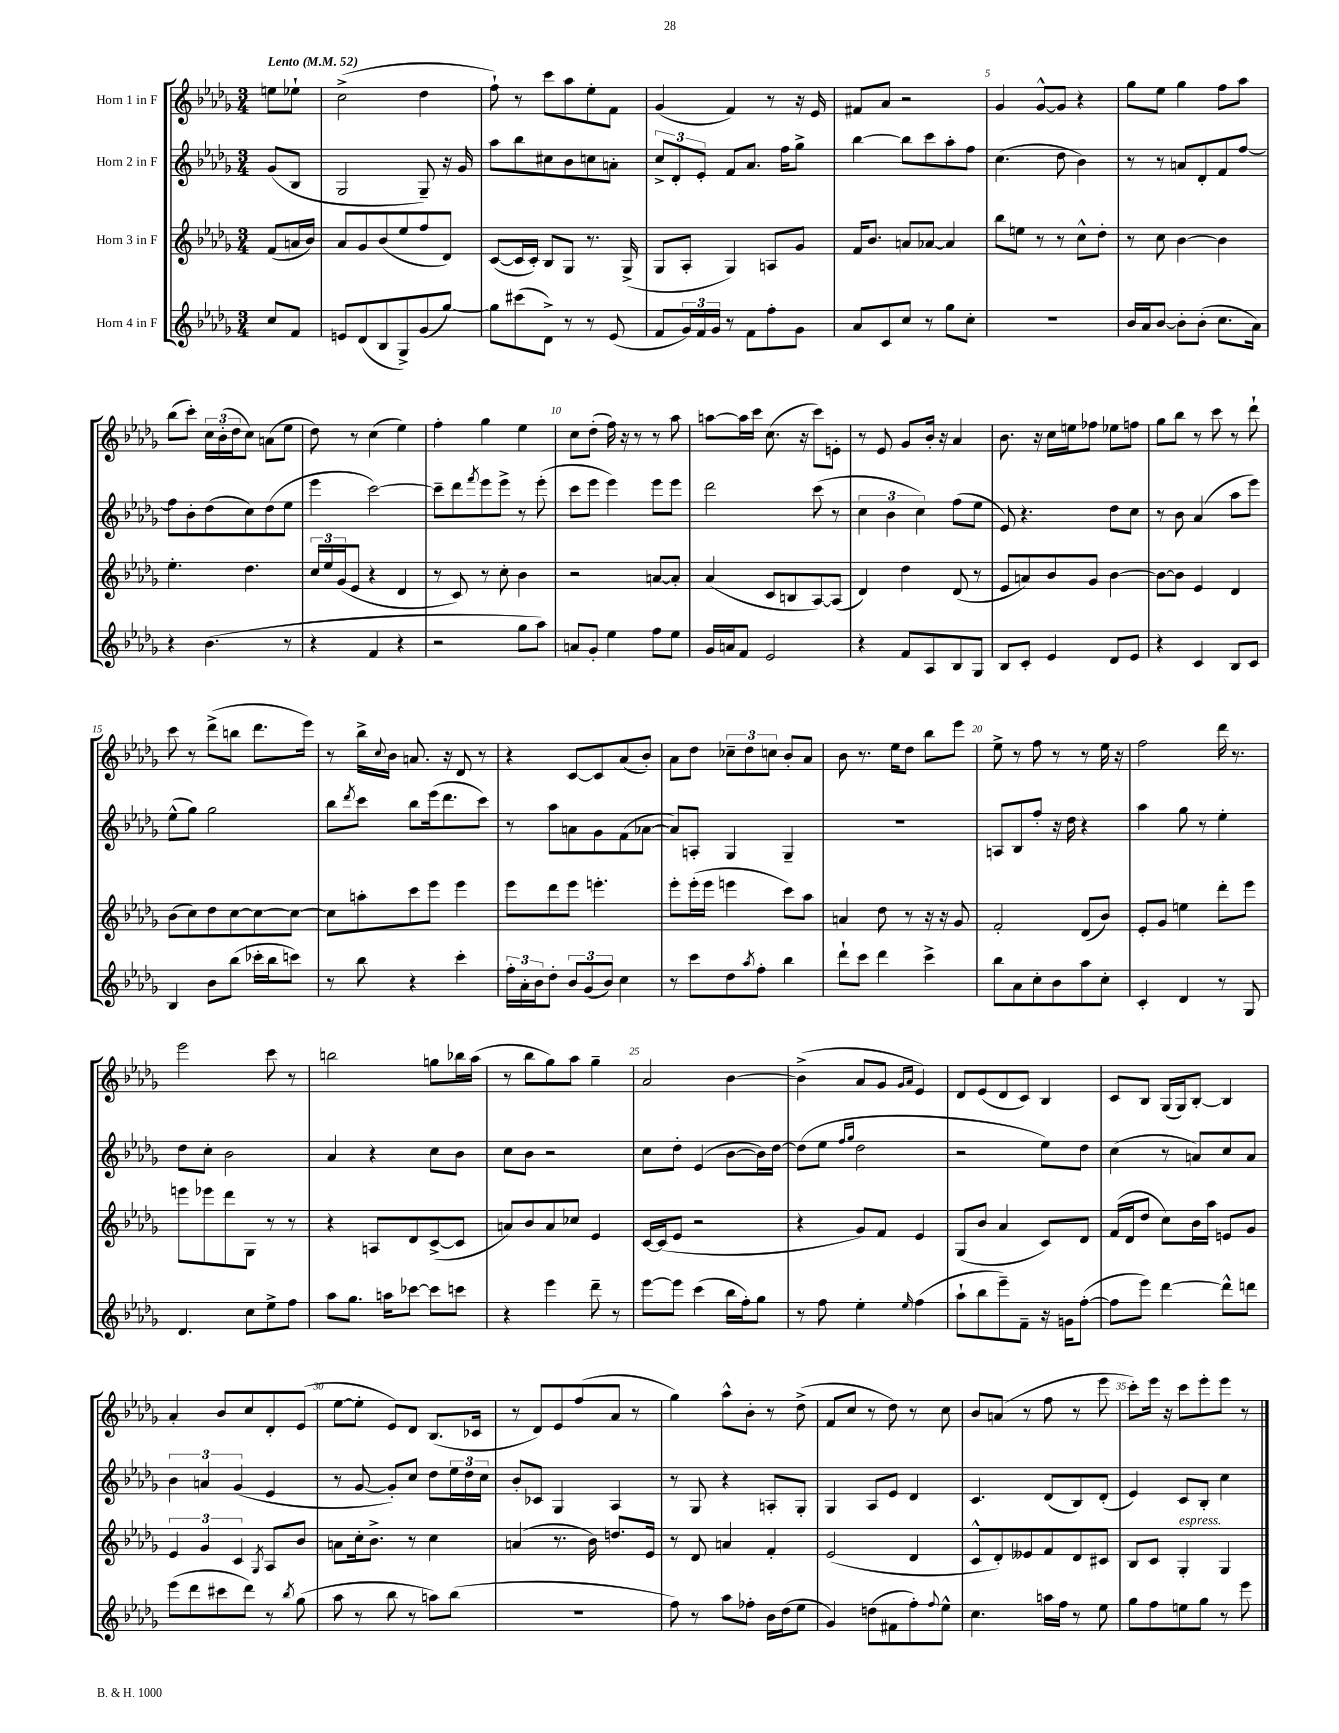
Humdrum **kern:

**kern	**kern	**kern	**kern
*staff4	*staff3	*staff2	*staff1
*clefG2	*clefG2	*clefG2	*clefG2
*k[b-e-a-d-g-]	*k[b-e-a-d-g-]	*k[b-e-a-d-g-]	*k[b-e-a-d-g-]
*M3/4	*M3/4	*M3/4	*M3/4
*MM52	*MM52	*MM52	*MM52
8cc/L	(8f/L	(8g-/L	8ee\L
8f/J	16a/L	8B-/J	8ee-`\J
.	16b-/JJ)	.	.
=	=	=	=
8e/L	8a-/L	2G-/	(2cc^\
(8d-/	8g-/	.	.
8B-/	(8b-/	.	.
8G-^/)	8ee-/	.	.
(8g-/	8ff/	8G-~/)	4dd-\
[8gg-/J)	8d-/J)	16r	.
.	.	16g-/	.
=	=	=	=
8gg-\]L	([8c/L	8aa-\L	8ff`\)
(8ccc#\	16c/]L	8bb-\	8r
.	16c'/JJ)	.	.
8d-^\J)	8B-/L	8cc#\	8ccc\L
8r	8G-/J	8b-\	8aa-\
8r	8.r	8cc\	8ee-'\
(8e-/	.	8a'\J	8f\J
.	(16G-^/	.	.
=	=	=	=
8f/L	8G-/L	12cc^/L	(4g-/
.	.	12d-'/	.
24g-/L)	8A-'/J	.	.
24f/	.	12e-'/J	.
24g-/JJ	.	.	.
8r	4G-/)	8f/L	4f/)
8f\L	.	8.a-/J	.
8ff'\	8A/L	.	8r
.	.	16ff\LK	.
8g-\J	8g-/J	8gg-^\J	16r
.	.	.	16e-/
=	=	=	=
8a-/L	16f/LK	[4bb-\	8f#/L
.	8.b-/J	.	.
8c/	.	.	8a-/J
8cc/J	8a/L	8bb-\]L	2r
8r	[8a-/J	8ccc\	.
8gg-\L	4a-/]	8aa-'\	.
8cc'\J	.	8ff\J	.
=	=	=	=
2.r	8bb-\L	(4.cc\	4g-/
.	8ee\J	.	.
.	8r	.	[8g-^^/L
.	8r	8dd-\	8g-/]J
.	8cc^^\L	4b-\)	4r
.	8dd-'\J	.	.
=	=	=	=
16b-/LL	8r	8r	8gg-\L
16a-/J	.	.	.
[8b-/J	8cc\	8r	8ee-\J
8b-'\]L	[4b-\	8a/L	4gg-\
(8b-'\J	.	8d-'/	.
8.cc\L	4b-\]	8f/	8ff\L
.	.	[8ff/J	8aa-\J
16a-\Jk)	.	.	.
=	=	=	=
4r	4.ee-'\	8ff\]L	(8bb-\L
.	.	8b-'\	8ccc'\J)
(4.b-\	.	(8dd-\	24cc\LL
.	.	.	(24b-'\
.	.	.	24dd-\J
.	4.dd-\	8cc\)	8cc\J)
.	.	(8dd-\	(8a\L
8r	.	8ee-\J	8ee-\J
=	=	=	=
4r	24cc/LL	4eee-\	8dd-\)
.	24ee-/	.	.
.	(24g-/J	.	.
.	8e-/J	.	8r
4f/	4r	[2ccc\)	(4cc\
4r	4d-/	.	4ee-\)
=	=	=	=
2r	8r	8ccc~\]L	4ff'\
.	8c/)	8ddd-\	.
.	.	8qfff/	.
.	8r	8eee-\	4gg-\
.	8cc'\	8eee-^\J	.
8gg-\L	4b-\	8r	4ee-\
8aa-\J)	.	(8eee-'\	.
=	=	=	=
8a/L	2r	8ccc\L	8cc\L
8g-'/J	.	8eee-\J	(8dd-'\J
4ee-\	.	4eee-\)	16ff\)
.	.	.	16r
.	.	.	8r
8ff\L	[8a/L	8eee-\L	8r
8ee-\J	8a'/]J	8eee-\J	8aa-\
=	=	=	=
16g-/LL	(4a-/	2ddd-\	[8aa\L
16a/J	.	.	.
8f/J	.	.	16aa\]L
.	.	.	16ccc\JJ
2e-/	8c/L	.	(8.cc\
.	8B/	.	.
.	.	.	16r
.	[8A-/)	(8ccc\	8ccc\L)
.	(8A-/]J	8r	8e'\J
=	=	=	=
4r	4d-/)	6cc\	8r
.	.	.	8e-/
.	.	6b-\	.
8f/L	4dd-\	.	8g-/L
.	.	6cc\)	.
8A-/	.	.	16b-'/Jk
.	.	.	16r
8B-/	(8d-/	(8ff\L	4a-/
8G-/J	8r	8ee-\J	.
=	=	=	=
8B-/L	8e-/L	8e-/)	8.b-\
8c'/J	8a/)	4.r	.
.	.	.	16r
4e-/	8b-/	.	16cc\LL
.	.	.	16ee\J
.	8g-/J	.	8ff-\J
8d-/L	[4b-\	8dd-\L	8ee-\L
8e-/J	.	8cc\J	8ff\J
=	=	=	=
4r	8b-\_L	8r	8gg-\L
.	8b-\]J	8b-\	8bb-\J
4c/	4e-/	(4a-/	8r
.	.	.	8ccc\
8B-/L	4d-/	8aa-\L	8r
8c/J	.	8eee-\J)	8ddd-`\
=	=	=	=
4B-/	(8b-\L	(8ee-^^\L	8ccc\
.	8cc\)	8gg-\J)	8r
8b-\L	8dd-\	2gg-\	(8ddd-^\L
(8bb-\J	[8cc\	.	8bb\J
16ccc-'\LL	8cc\_	.	8.ddd-\L
16bb-\J	.	.	.
8ccc\J)	8cc\_J	.	.
.	.	.	16eee-\Jk)
=	=	=	=
8r	8cc\]L	8bb-\L	8r
.	.	8qddd-/	.
8bb-\	8aa'\	8ccc\J	16bb-^\LL
.	.	.	8qqcc/
.	.	.	16b-\JJ
4r	8ccc\	8bb-\L	8.a/
.	8eee-\J	(16eee-\k	.
.	.	8.ddd-\	16r
4ccc'\	4eee-\	.	8d-/
.	.	8ccc\J)	8r
=	=	=	=
24ff'\LL	8eee-\L	8r	4r
24a-'\	.	.	.
24b-\J	.	.	.
8dd-'\J	8ddd-\	8aa-\L	.
12b-/L	8eee-\J	8a\	[8c/L
(12g-/	.	.	.
.	4.eee'\	8g-\	8c/]
12b-/J)	.	.	.
4cc\	.	(8f\	(8a-/
.	.	[8a-\J	8b-'/J)
=	=	=	=
8r	8eee-'\L	8a-/]L)	8a-\L
8ccc\L	(16eee-'\L	8A'/J	8dd-\J
.	16eee-\JJ	.	.
8dd-\	4eee\	4G-/	12cc-~\L
.	.	.	12dd-\
8qaa-/	.	.	.
8ff'\J	.	.	.
.	.	.	12cc\J
4bb-\	8ccc\L)	4G-~/	8b-'/L
.	8aa-\J	.	8a-/J
=	=	=	=
8ddd-`\L	4a/	2.r	8b-\
8ccc\J	.	.	8.r
4ddd-\	8dd-\	.	.
.	.	.	16ee-\LK
.	8r	.	8dd-\J
4ccc^\	16r	.	8bb-\L
.	16r	.	.
.	8g-/	.	8eee-\J
=	=	=	=
8bb-\L	2f'/	8A/L	8ee-^\
8a-\	.	8B-/	8r
8cc'\	.	8ff'/J	8ff\
8b-\	.	16r	8r
.	.	16dd-\	.
8aa-\	(8d-/L	4r	8r
8cc'\J	8b-/J)	.	16ee-\
.	.	.	16r
=	=	=	=
4c'/	8e-'/L	4aa-\	2ff\
.	8g-/J	.	.
4d-/	4ee\	8gg-\	.
.	.	8r	.
8r	8ddd-'\L	4ee-'\	16ddd-\
.	.	.	8.r
8G-/	8eee-\J	.	.
=	=	=	=
4.d-/	8eee\L	8dd-\L	2eee-\
.	8eee-\	8cc'\J	.
.	8ddd-\	2b-\	.
8cc\L	8G-\J	.	.
8ee-^\	8r	.	8ccc\
8ff\J	8r	.	8r
=	=	=	=
8aa-\L	4r	4a-/	2bb\
8.gg-\J	.	.	.
.	8A/L	4r	.
16aa\LK	.	.	.
[8ccc-\J	8d-/	.	.
8ccc-\]L	([8c^/	8cc\L	8gg\L
8ccc\J	8c/]J	8b-\J	16bb-\L
.	.	.	(16aa-\JJ
=	=	=	=
4r	8a/L)	8cc\L	8r
.	8b-/	8b-\J	8bb-\L
4eee-\	8a/	2r	8gg-\)
.	8cc-/J	.	8aa-\J
8ddd-~\	4e-/	.	4gg-~\
8r	.	.	.
=	=	=	=
[8eee-\L	[16c/LL	8cc\L	2a-/
.	(16c/]J	.	.
8eee-\]J	8e-/J	8dd-'\J	.
(4ccc\	2r	(4e-/	.
16bb-\LL	.	[8b-\L	[4b-\
16ff'\J)	.	.	.
8gg-\J	.	16b-\]L)	.
.	.	[16dd-\JJ	.
=	=	=	=
8r	4r	(8dd-\]L	(4b-^\]
8ff\	.	8ee-\J	.
.	.	16qqff/LL	.
.	.	16qqgg-/JJ	.
4ee-'\	8g-/L)	2dd-\	8a-/L
.	8f/J	.	8g-/J
.	.	.	16qqg-/LL
16qqee-/	.	.	16qqa-/JJ
(4ff\	4e-/	.	4e-/)
=	=	=	=
8aa-`\L	(8G-/L	2r	8d-/L
8bb-\	8b-/J	.	(8e-/
8eee-~\)	4a-/	.	8d-/
8f~\J	.	.	8c/J)
16r	8c/L)	8ee-\L)	4B-/
16g\LK	.	.	.
([8ff'\J	8d-/J	8dd-\J	.
=	=	=	=
8ff\]L	(16f/LL	(4cc\	8c/L
.	16d-/J	.	.
8eee-\J)	8dd-/J	.	8B-/J
[4ddd-\	8cc\L)	8r	(16G-/LL
.	.	.	16G-/J)
.	16b-\L	8a/L)	[8B-'/J
.	16aa-\JJ	.	.
8ddd-^^\]L	8e/L	8cc/	4B-/]
8ddd\J	8g-/J	8a/J	.
=	=	=	=
(8eee-\L	6e-/	6b-\	4a-'/
8ddd-\	.	.	.
.	6g-/	6a/	.
8ccc#\	.	.	8b-/L
.	6c/	(6g-/	.
8ddd-\J)	.	.	8cc/
.	8qG-/	.	.
8r	8A-/L	4e-/	8d-'/
8qbb-/	.	.	.
(8gg-\	8b-/J	.	(8e-/J
=	=	=	=
8aa-\	8a\L	8r	[8ee-\L
8r	16cc'\k	[8g-/	8ee-'\]J
.	8.b-^\J	.	.
8bb-\	.	8g-'/]L)	8e-/L)
8r	8r	8cc/J	8d-/J
8aa\L)	4cc\	8dd-\L	(8.B-/L
(8bb-\J	.	24ee-\L	.
.	.	24dd-\	.
.	.	.	16c-/Jk
.	.	24cc\JJ	.
=	=	=	=
2.r	(4a/	8b-'/L	8r
.	.	8c-/J	8d-/L)
.	8.r	4G-/	8e-/
.	.	.	(8ff/
.	16b-\)	.	.
.	8.dd/L	4A-/	8a-/J
.	.	.	8r
.	16e-/Jk	.	.
=	=	=	=
8ff\)	8r	8r	4gg-\)
8r	8d-/	8G-/	.
8aa-\L	4a/	4r	8aa-^^\L
8ff-'\J	.	.	8b-'\J
16b-\LL	4f'/	8A'/L	8r
(16dd-\J	.	.	.
8ee-\J	.	8G-'/J	(8dd-^\
=	=	=	=
4g-/)	(2e-/	4G-/	8f/L
.	.	.	8cc/J
(8dd\L	.	8A-/L	8r
8f#\	.	8e-/J	8dd-\)
8ff'\)	4d-/	4d-/	8r
8qqff/	.	.	.
8ee-^^\J	.	.	8cc\
=	=	=	=
4.cc\	8c^^/L	4.c/	8b-/L
.	8d-'/)	.	(8a/J
.	8e--/	.	8r
16aa\LL	8f/	(8d-/L	8ff\
16ff\JJ	.	.	.
8r	8d-/	8B-/)	8r
8ee-\	8c#/J	(8d-'/J	8eee-\
=	=	=	=
8gg-\L	8B-/L	4e-/)	8ccc'\L)
8ff\	8c/J	.	16eee-\Jk
.	.	.	16r
8ee\	4G-'/	8c/L	8ccc\L
8gg-\J	.	8B-'/J	8eee-'\
8r	4G-/	4cc\	8eee-\J
8eee-\	.	.	8r
==	==	==	==
*-	*-	*-	*-
